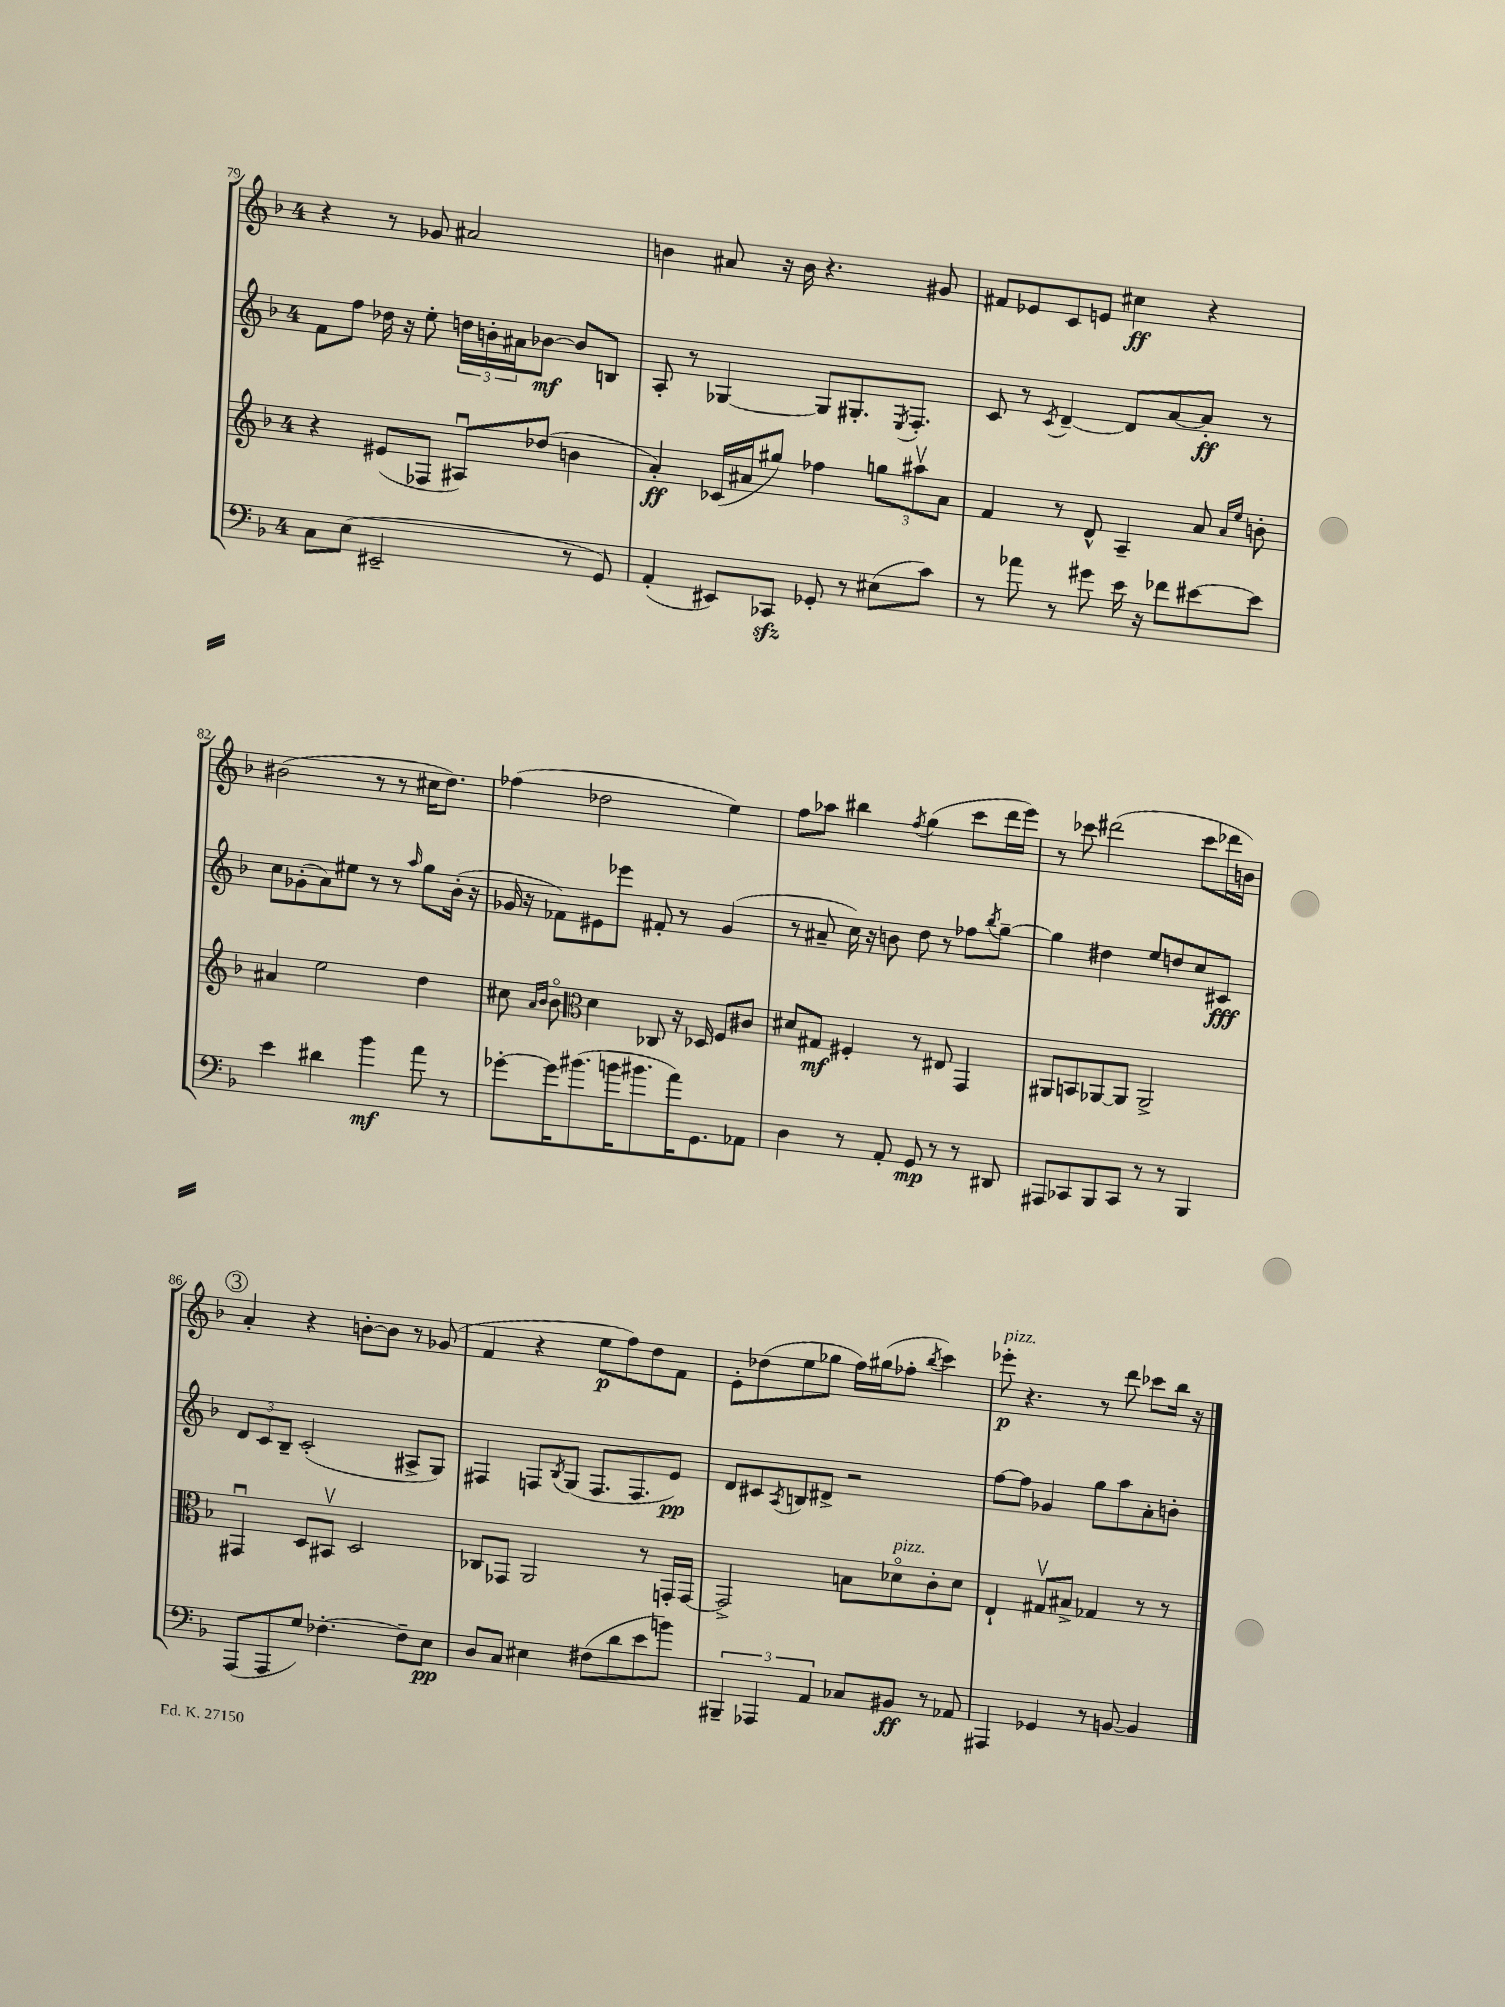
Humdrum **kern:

**kern	**kern	**kern	**kern
*staff4	*staff3	*staff2	*staff1
*clefF4	*clefG2	*clefG2	*clefG2
*k[b-]	*k[b-]	*k[b-]	*k[b-]
*M4/4	*M4/4	*M4/4	*M4/4
8C\L	4r	8f\L	4r
(8E\J	.	8ff\J	.
2EE#~/	(8e#/L	16dd-\	8r
.	.	16r	.
.	8F-/J	8ee'\	8g-/
.	8A#u/L)	24dd\LL	2a#/
.	.	24b'\	.
.	.	24a#\J	.
.	(8dd-/J	[8b-\J	.
8r	4b\	8b-/]L	.
8GG/)	.	8B/J	.
=	=	=	=
(4AA'/	4a'/)	8A'/	4b\
.	.	8r	.
8EE#/L)	(16c-/LL	[4G-/	8a#/
.	16a#/J	.	.
8CC-/J	8gg#/J)	.	16r
.	.	.	16b\
8GG-'/	4ff-\	8G-/]L	4.r
8r	.	8.G#'/	.
(8E#\L	12gg\L	.	.
.	.	8qE/	.
.	.	8.F'/J	.
.	12aa#v\	.	.
8c\J)	.	.	8g#/
.	12a#\J	.	.
=	=	=	=
8r	4f/	8c/	8f#/L
8a-\	.	8r	8e-/
.	.	8qc/	.
8r	8r	[4d~/	8c/
8g#\	8d^^/	.	8e/J
16e\	4A~/	8d/]L	4cc#\
16r	.	.	.
8f-\L	.	[8a/	.
[8e#\	8a/	8a'/]J	4r
.	16qqa/LL	.	.
.	16qqee/JJ	.	.
8e#\]J	8b'\	8r	.
=	=	=	=
4e\	4a#/	8cc\L	(2b#\
.	.	(8g-'\	.
4d#\	2ee\	8a\)	.
.	.	8ee#\J	.
4b-\	.	8r	8r
.	.	8r	8r
.	.	16qqaa/	.
8a\	4dd\	8gg\L	16cc#\LK
.	.	.	8.dd\J)
8r	.	(16b-'\Jk	.
.	.	16r	.
=	=	=	=
[8g-'\L	8cc#\	16g-/	(4ff-\
.	.	16r	.
.	16qqa/LL	.	.
.	16qqb-/JJ	.	.
16g-\]K	8b-o\	8f-\L)	.
(8.b#\	.	.	.
*	*clefC3	*	*
.	4d\	8e#\	2dd-\
16b\K	.	8eee-\J	.
8.b#\	.	.	.
.	8C-/	8f#'/	.
16a\K)	16r	8r	.
8.GG\	16D-/	.	.
.	8F/L	(4g-/	4ee\)
8AA-\J	8c#/J	.	.
=	=	=	=
4D\	8d#/L	8r	8ff\L
.	8G#/J	8a#~/	8aa-\J
8r	4F#'/	16cc\)	4bb#\
.	.	16r	.
8AA'/	.	8b\	.
.	.	.	8qff/
8GG/	8r	8dd\	(4gg\
8r	8E#/	8r	.
8r	4GG/	8ff-\L	8ccc\L
.	.	8qbb-/	.
8DD#/	.	[8gg~\J	16ddd\L
.	.	.	16eee\JJ)
=	=	=	=
8AAA#/L	8AA#/L	4gg\]	8r
8CC-/	8BB/	.	8ccc-\
8BBB-/	[8AA-/	4dd#\	(2ddd#\
8CC-/J	8AA-/]J	.	.
8r	2AA-^/	8ee/L	.
8r	.	8dd/	.
4BBB-/	.	8cc/	8ccc-\L
.	.	8c#/J	16ddd-\L
.	.	.	16b\JJ)
=	=	=	=
(8AAA/L	4GG#u/	12d/L	4a'/
.	.	12c/	.
8AAA/	.	.	.
.	.	12B-~/J	.
8G/J)	8D/L	(2c'/	4r
[4.F-'\	8BB#v/J	.	.
.	2D/	.	[8b'\L
.	.	.	8b\]J
8F-~\]L	.	8A#^/L	8r
8E\J	.	8G/J)	(8g-/
=	=	=	=
8D/L	8C-/L	4F#/	4f/
8C/J	8GG-/J	.	.
4E#\	2AA/	8F/L	4r
.	.	8qB-/	.
.	.	(8G/J	.
(8F#\L	.	8.F/L	8ee\L
8d\	.	.	8ff\)
.	.	8.F/	.
8e\	8r	.	8dd\
8b\J)	16GG'/LL	8e/J)	8f\J
.	[16GG/JJ	.	.
=	=	=	=
6BBB#~/	2GG^/]	8d/L	8e'\L
.	.	8c#/	(8dd-\
6AAA-/	.	.	.
.	.	8qA/	.
.	.	8B/	8ee\
6AA/	.	.	.
.	.	8d#^/J	8gg-\J
8C-/L	8B\L	2r	16ff\LL)
.	.	.	(16gg#\J
8BB#/J	8d-o\	.	8ff-'\J
.	.	.	8qbb-/
8r	8c'\	.	4ccc\)
8AA-/	8d-\J	.	.
=	=	=	=
4AAA#/	4E`/	[8ff\L	8eee-'\
.	.	8ff\]J	4.r
4GG-/	8G#v/L	4g-/	.
.	8B#^/J	.	.
8r	4G-/	8gg\L	8r
[8BB/	.	8aa\	8ddd\
4BB/]	8r	8a'\	8ccc-\L
.	8r	8b'\J	16bb-\Jk
.	.	.	16r
==	==	==	==
*-	*-	*-	*-
